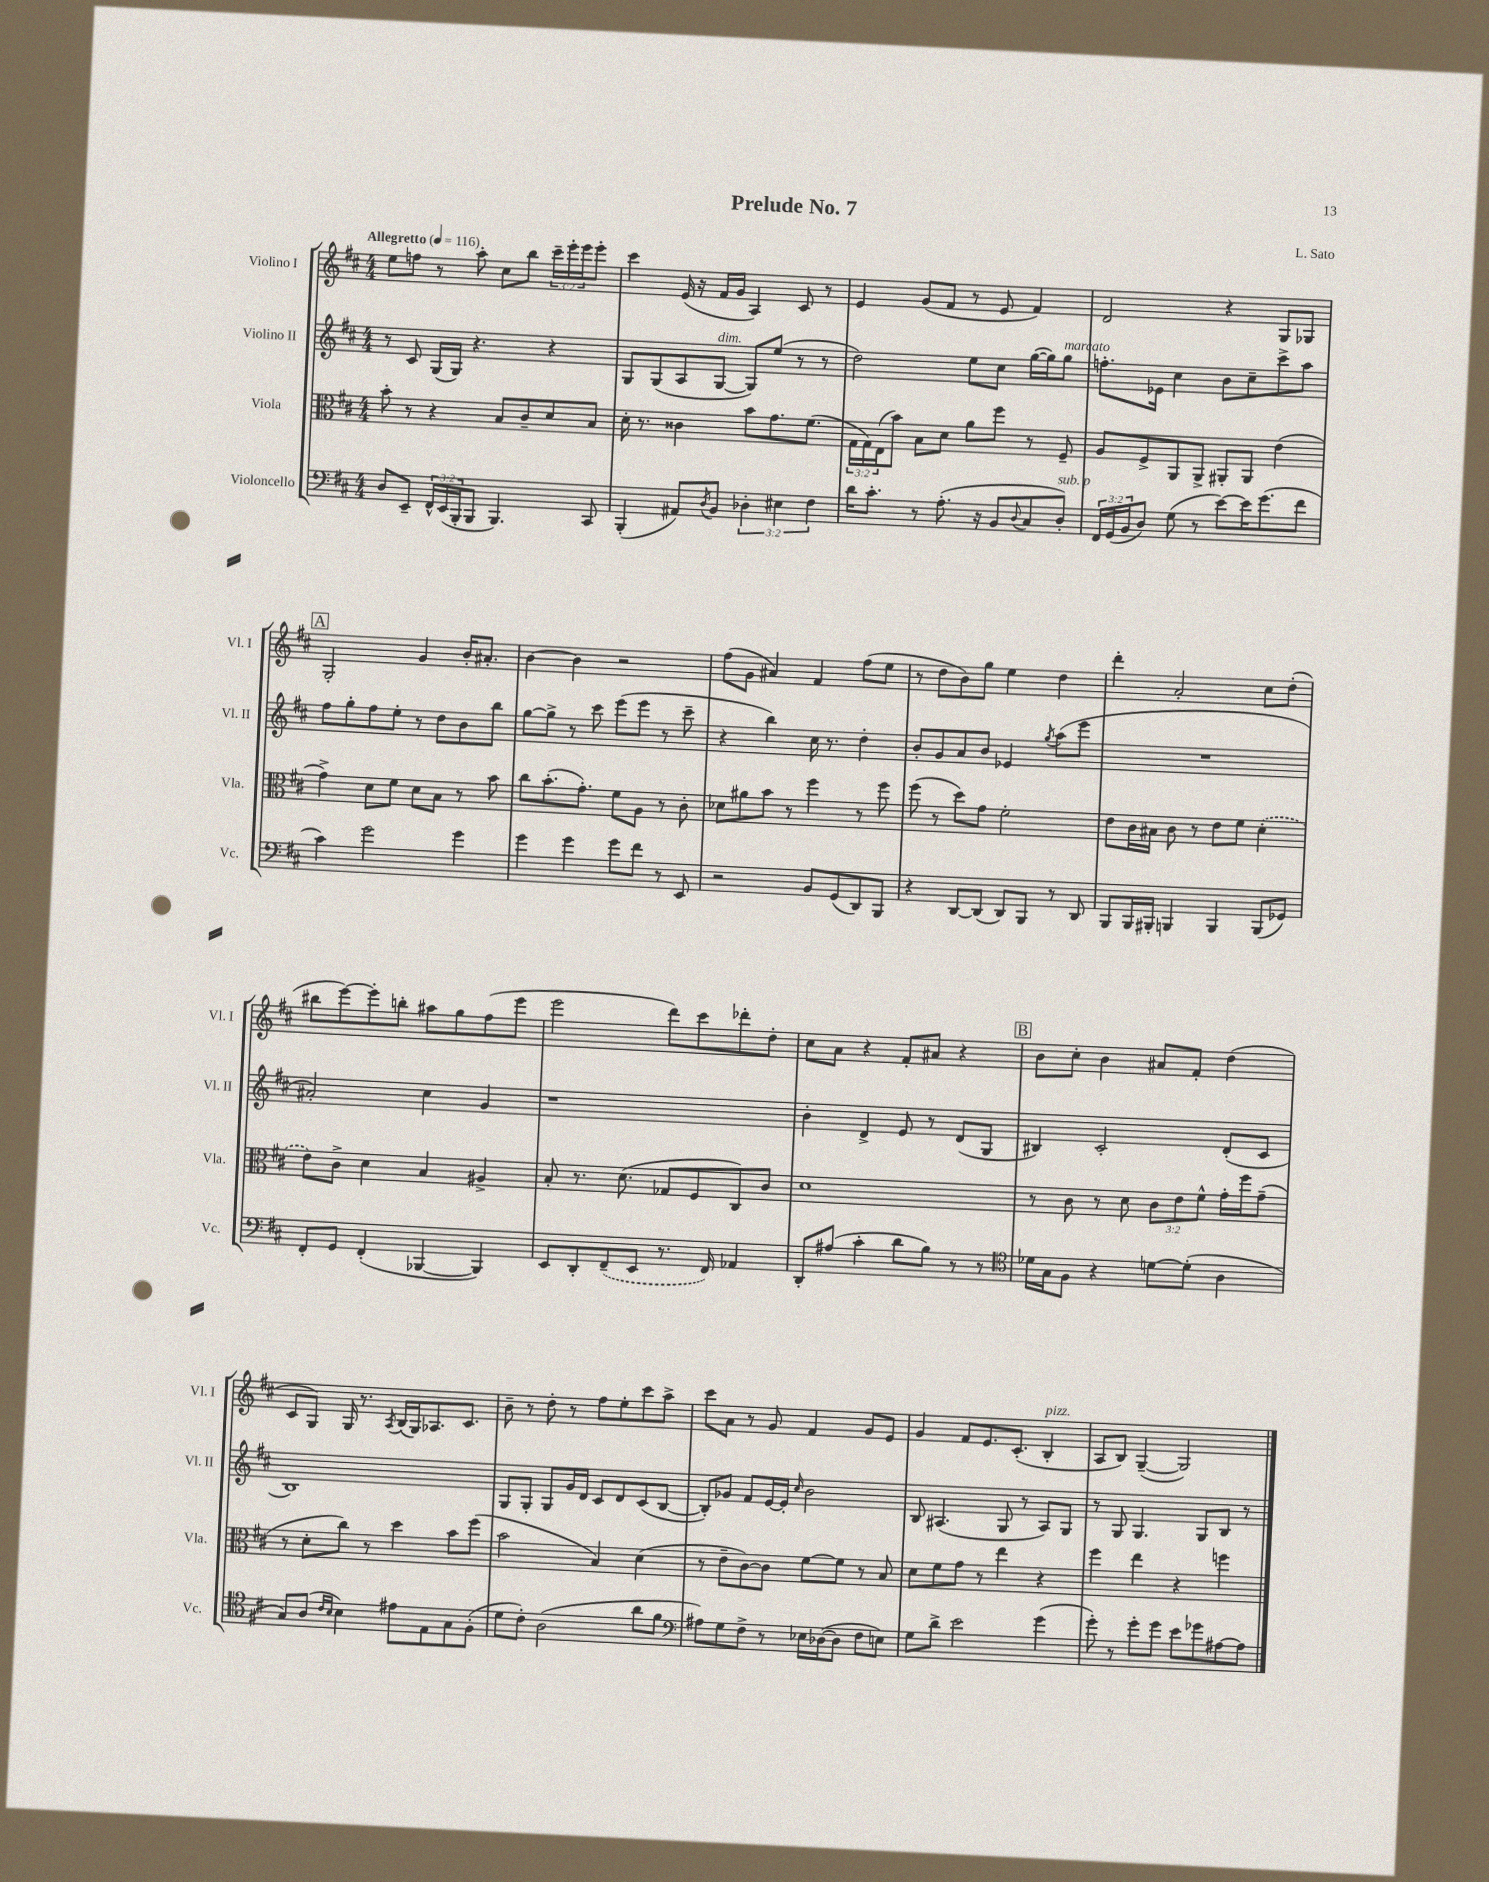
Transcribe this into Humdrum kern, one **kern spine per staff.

**kern	**kern	**kern	**kern
*staff4	*staff3	*staff2	*staff1
*clefF4	*clefC3	*clefG2	*clefG2
*k[f#c#]	*k[f#c#]	*k[f#c#]	*k[f#c#]
*M4/4	*M4/4	*M4/4	*M4/4
*MM116	*MM116	*MM116	*MM116
8D	8b'	8r	8ee
8EE~	8r	8c#	8ff
24FF#^^	4r	(16G	8r
(24EE	.	.	.
.	.	16G)	.
24BBB'	.	.	.
8BBB	.	4.r	8aa'
4.BBB)	8B	.	8cc#
.	8c#~	.	8bb
.	8d	4r	24ccc#~
.	.	.	24eee'
.	.	.	24eee
8CC#	8B	.	8eee'
=	=	=	=
(4BBB'	16d'	8G	4ccc#
.	8.r	.	.
.	.	(8G	.
8AA#)	4c##	8A	(16e
.	.	.	16r
8qD	.	.	.
8BB	.	[8G	16f#
.	.	.	16g
6D-'	8b	8G])	4A)
.	8.g	(8ee	.
6E#	.	.	.
.	.	8r	8c#
.	(8.f#	.	.
6F#	.	.	.
.	.	8r	8r
=	=	=	=
16d	24G	2dd)	4e
.	24G)	.	.
8.c#'	.	.	.
.	(24E	.	.
.	8b)	.	.
8r	8B	.	(8g
(8.A'	8d	.	8f#
.	8a	8ee	8r
16r	.	.	.
8BB	8ff#	8cc#	8e
8qqD	.	.	.
8C#	8r	([16gg	4f#)
.	.	16gg])	.
8D')	8F#~	8gg	.
=	=	=	=
24FF#	8A	8.ff'	2d
(24GG	.	.	.
24BB	.	.	.
8D)	8F#^	.	.
.	.	16e-	.
(8G	8AA	4cc#	.
8r	8AA^	.	.
[8e)	8AA#'	8b	4r
16e]	8AA#	8cc#~	.
(8.g	.	.	.
.	(4e	8ccc#^	8G
8f#	.	8aa	8G-
=	=	=	=
4c#)	4g^)	8ff#	2G'
.	.	8gg'	.
2g	8d	8ff#	.
.	8f#	8ee'	.
.	8d	8r	4g
.	8B	8dd	.
4g	8r	8b	16b'
.	.	.	8.a#'
.	8b	8bb	.
=	=	=	=
4g	8cc#	[8gg	[4b
.	(8.b'	8gg^]	.
4g	.	8r	4b]
.	8.g')	.	.
.	.	8ccc#	.
8g	8f#	(8eee	2r
8f#	8A	8eee	.
8r	8r	8r	.
8EE	8c#'	8ccc#~	.
=	=	=	=
2r	8d-	4r	(8ff#
.	8a#	.	8g
.	8b	4bb)	4a#)
.	8r	.	.
8BB	4ff#	16cc#	4f#
.	.	8.r	.
(8GG	.	.	.
8DD)	8r	4dd'	(8ff#
8BBB	8ff#	.	8ee
=	=	=	=
4r	(8ff#	8b'	8r
.	8r	8g	8dd
[8DD	8dd)	8a	8b)
(8DD]	8g	8b	8gg
8DD)	2f#'	4e-	4ee
8BBB	.	.	.
.	.	8qgg	.
8r	.	(8aa	4dd
8DD	.	8eee	.
=	=	=	=
8BBB	8e	1r	4ddd'
16BBB	16c#	.	.
16BBB#'	16B#	.	.
4BBB	8c#	.	2a'
.	8r	.	.
4BBB	8e	.	.
.	8f#	.	.
(8BBB	(4d'	.	8cc#
8GG-)	.	.	(8dd'
=	=	=	=
8FF#'	8e)	2a#')	8bb#
8GG	8c#^	.	[8eee)
(4FF#'	4d	.	8eee']
.	.	.	8bb'
[4BBB-	4B	4cc#	8aa#
.	.	.	8gg
4BBB-])	4A#^	4g	(8ff#
.	.	.	8eee
=	=	=	=
8EE	8B'	1r	2eee
8DD'	8.r	.	.
(8FF#~	.	.	.
.	(8.d	.	.
8EE	.	.	.
8.r	8G-	.	8ddd)
.	8F#	.	8ccc#
16FF#)	.	.	.
4AA-	8C#)	.	8ddd-'
.	8c#	.	8dd'
=	=	=	=
8DD'	1d	4b'	8cc#
(8A#	.	.	8a
4c#'	.	4d^	4r
8d	.	8e	8f#'
8B)	.	8r	8a#
8r	.	(8d	4r
8r	.	8G	.
=	=	=	=
*clefC4	*	*	*
16d-	8r	4B#)	8b
16G	.	.	.
8F#	8c#	.	8cc#'
4r	8r	2c#'	4b
.	8d	.	.
[8d	12c#	.	8a#
.	12e	.	.
(8d']	.	.	8f#'
.	12f#^^	.	.
4A	16g'	(8d'	(4dd
.	16ff#	.	.
.	(8g~	8c#	.
=	=	=	=
8G)	8r	1B)	8c#
(8A	8d'	.	8G)
16qqc#	.	.	.
16qqB	.	.	.
4B)	8cc#)	.	16G
.	.	.	8.r
.	8r	.	.
.	.	.	8qA
8e#	4dd	.	(16B
.	.	.	16G)
8E	.	.	8.A-
8G	8b	.	.
.	.	.	8.c#
(8F#'	(8ff#	.	.
=	=	=	=
8d	2b	8G	8b~
8c#')	.	8G'	8r
(2A	.	8G	8dd'
.	.	16g	8r
.	.	16d	.
.	4B)	8c#	8ff#
.	.	8d	8ee'
8a	(4d	(8c#	8ccc#
8f#	.	[8B	8aa^
=	=	=	=
*clefF4	*	*	*
8A#)	8r	8B'])	8ccc#
8G	8e~	8g-	8a
8F#^	[8c#)	8f#	8r
8r	8c#]	[16e	8g
.	.	16e']	.
.	.	16qqcc#	.
16E-	[8f#	2b	4f#
([16D-	.	.	.
8D-]	8f#]	.	.
8F#	8r	.	8g
8E)	8B	.	8e
=	=	=	=
8G	8d	8B	4g
8d^	8f#	(4.A#	.
2e	8g	.	8f#
.	8r	.	8.e
.	4ee	8G	.
.	.	.	(8.c#'
.	.	8r	.
(4g	4r	8A#)	4B'
.	.	8G	.
=	=	=	=
8g')	4ff#	8r	8A
8r	.	8G	8B)
8g'	4ee	4.G	([4G~
8g	.	.	.
8e	4r	.	2G])
8g-	.	8G	.
[8A#	4ff	8B	.
8A#]	.	8r	.
==	==	==	==
*-	*-	*-	*-
